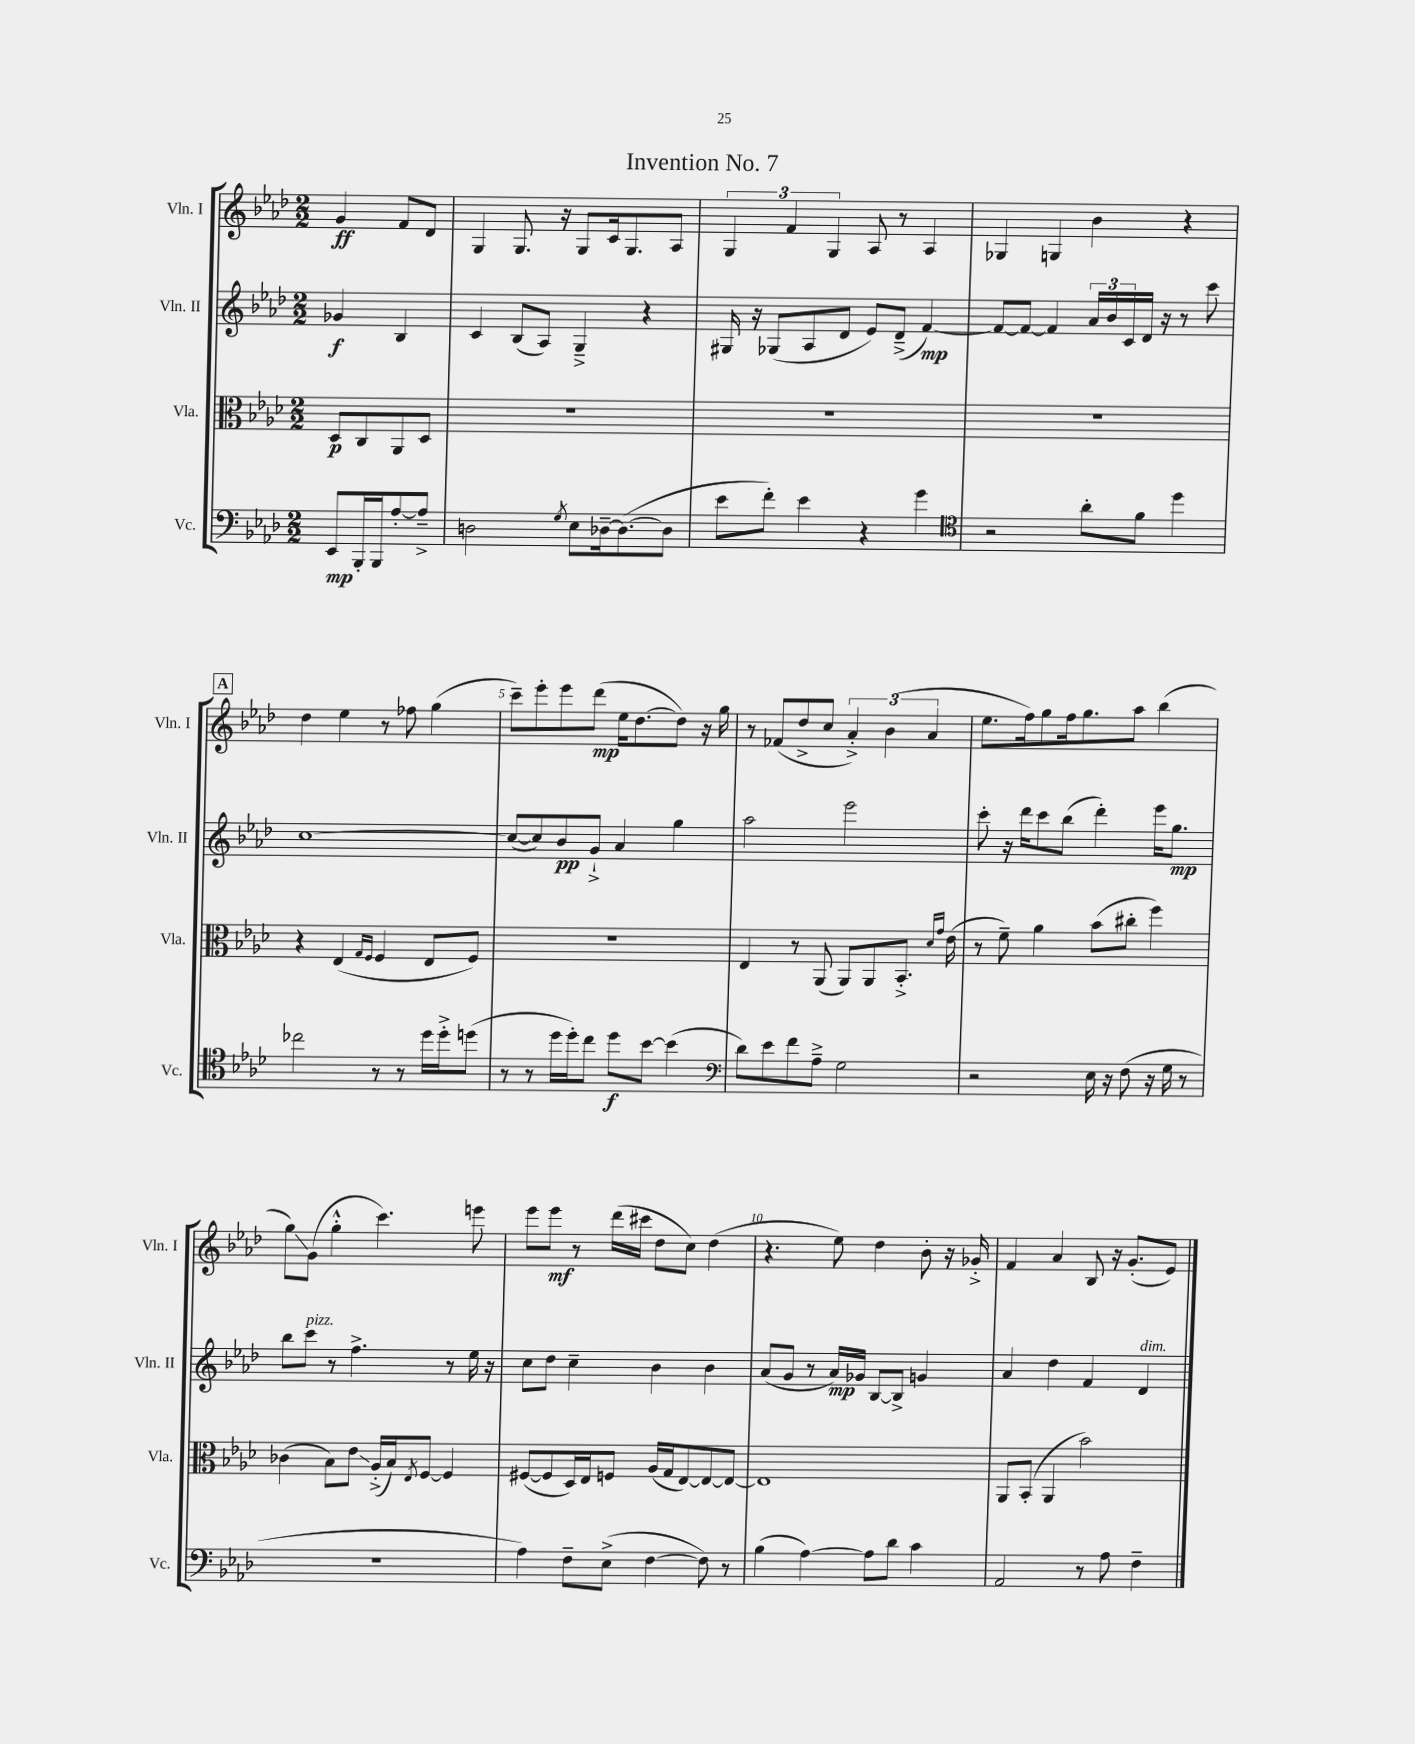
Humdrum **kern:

**kern	**kern	**kern	**kern
*staff4	*staff3	*staff2	*staff1
*clefF4	*clefC3	*clefG2	*clefG2
*k[b-e-a-d-]	*k[b-e-a-d-]	*k[b-e-a-d-]	*k[b-e-a-d-]
*M2/2	*M2/2	*M2/2	*M2/2
8EE-/L	8D-/L	4g-/	4g/
16BBB-'/L	8C/	.	.
16BBB-/J	.	.	.
[8A-'/	8AA-/	4B-/	8f/L
8A-~^/]J	8D-/J	.	8d-/J
=	=	=	=
2D\	1r	4c/	4G/
.	.	(8B-/L	8.G/
.	.	8A-/J)	.
.	.	.	16r
8qG/	.	.	.
8E-\L	.	4G~^/	8G/L
[16D-~\k	.	.	16c/k
(8.D-\_	.	.	8.G/
.	.	4r	.
8D-\]J	.	.	8A-/J
=	=	=	=
8e-\L	1r	16G#/	6G/
.	.	16r	.
8f'\J)	.	(8G-/L	.
.	.	.	6f/
4e-\	.	8A-/	.
.	.	.	6G/
.	.	8d-/J	.
4r	.	8e-/L)	8A-/
.	.	(8d-~^/J	8r
4g\	.	[4f/)	4A-/
=	=	=	=
*clefC4	*	*	*
2r	1r	8f/_L	4G-/
.	.	8f/_J	.
.	.	4f/]	4G/
8a-'\L	.	24a-/LL	4b-\
.	.	24b-/	.
.	.	24c/	.
8f\J	.	16d-/JJ	.
.	.	16r	.
4dd-\	.	8r	4r
.	.	8ccc\	.
=	=	=	=
2cc-\	4r	[1cc	4dd-\
.	(4E-/	.	4ee-\
.	16qqG/LL	.	.
.	16qqF/JJ	.	.
8r	4F/	.	8r
8r	.	.	8ff-\
16dd-\LL	8E-/L	.	(4gg\
16dd-'^\J	.	.	.
(8dd\J	8F/J)	.	.
=	=	=	=
8r	1r	(8cc/_L	8ccc~\L)
8r	.	8cc/])	8eee-'\
16dd-\LL	.	8b-/	8eee-\
16dd-'\J)	.	.	.
8cc\J	.	8g`^/J	(8ddd-\J
8dd-\L	.	4a-/	16ee-\LK
.	.	.	[8.dd-\
[8b-\J	.	.	.
(4b-\]	.	4gg\	8dd-\]J)
.	.	.	16r
.	.	.	16gg\
=	=	=	=
*clefF4	*	*	*
8d-\L)	4E-/	2aa-\	8r
8e-\	.	.	(8f-/L
8f\	8r	.	8dd-^/
8A-~^\J	(8AA-/	.	8cc/J
2G\	8AA-/L)	2eee-\	6a-'^/)
.	8AA-/	.	.
.	.	.	(6b-\
.	8.BB-'^/J	.	.
.	.	.	6a-/
.	16qqd-/LL	.	.
.	16qqg/JJ	.	.
.	(16e-\	.	.
=	=	=	=
2r	8r	8ccc'\	8.ee-\L
.	8f~\)	16r	.
.	.	16ddd-\LK	16ff\k)
.	4a-\	8ccc\	8gg\
.	.	(8bb-\J	16ff\k
.	.	.	8.gg\
16E-\	(8b-\L	4ddd-'\)	.
16r	.	.	.
(8F\	8cc#'\J	.	8aa-\J
16r	4ff\)	16eee-\LK	(4bb-\
16G\	.	8.gg\J	.
8r	.	.	.
=	=	=	=
1r	(4c-\	8bb-\L	8gg\L)
.	.	8ccc\J	(8g\J
.	8B-\L)	8r	4gg'^^\
.	8e-\J	4.ff^\	.
.	(16A-'^/LL	.	4.ccc\)
.	16B-/J)	.	.
.	8qE-/	.	.
.	[8F/J	.	.
.	4F/]	8r	.
.	.	16ee-\	8eee\
.	.	16r	.
=	=	=	=
4A-\)	([8F#/L	8cc\L	8eee-\L
.	8F#/]	8dd-\J	8eee-\J
8F~\L	16D-/L)	4cc~\	8r
.	16E-/J	.	.
(8E-^\J	8F/J	.	(16ddd-\LL
.	.	.	16ccc#\JJ
[4F\	(16A-/LL	4b-\	8dd-\L
.	16G/J	.	.
.	[8E-/)	.	8cc\J)
8F\])	8E-/_	4b-\	(4dd-\
8r	8E-/_J	.	.
=	=	=	=
(4B-\	1E-]	(8a-/L	4.r
.	.	8g/J	.
[4A-\)	.	8r	.
.	.	16a-/LL)	8ee-\)
.	.	16g-/JJ	.
8A-\]L	.	[8B-/L	4dd-\
8d-\J	.	8B-^/]J	.
4c\	.	4g/	8b-'\
.	.	.	16r
.	.	.	16g-'^/
=	=	=	=
2AA-/	8AA-/L	4a-/	4f/
.	(8BB-'/J	.	.
.	4AA-/	4dd-\	4a-/
8r	2b-\)	4f/	8B-/
8A-\	.	.	16r
.	.	.	(8.g'/L
4F~\	.	4d-/	.
.	.	.	8e-/J)
==	==	==	==
*-	*-	*-	*-
